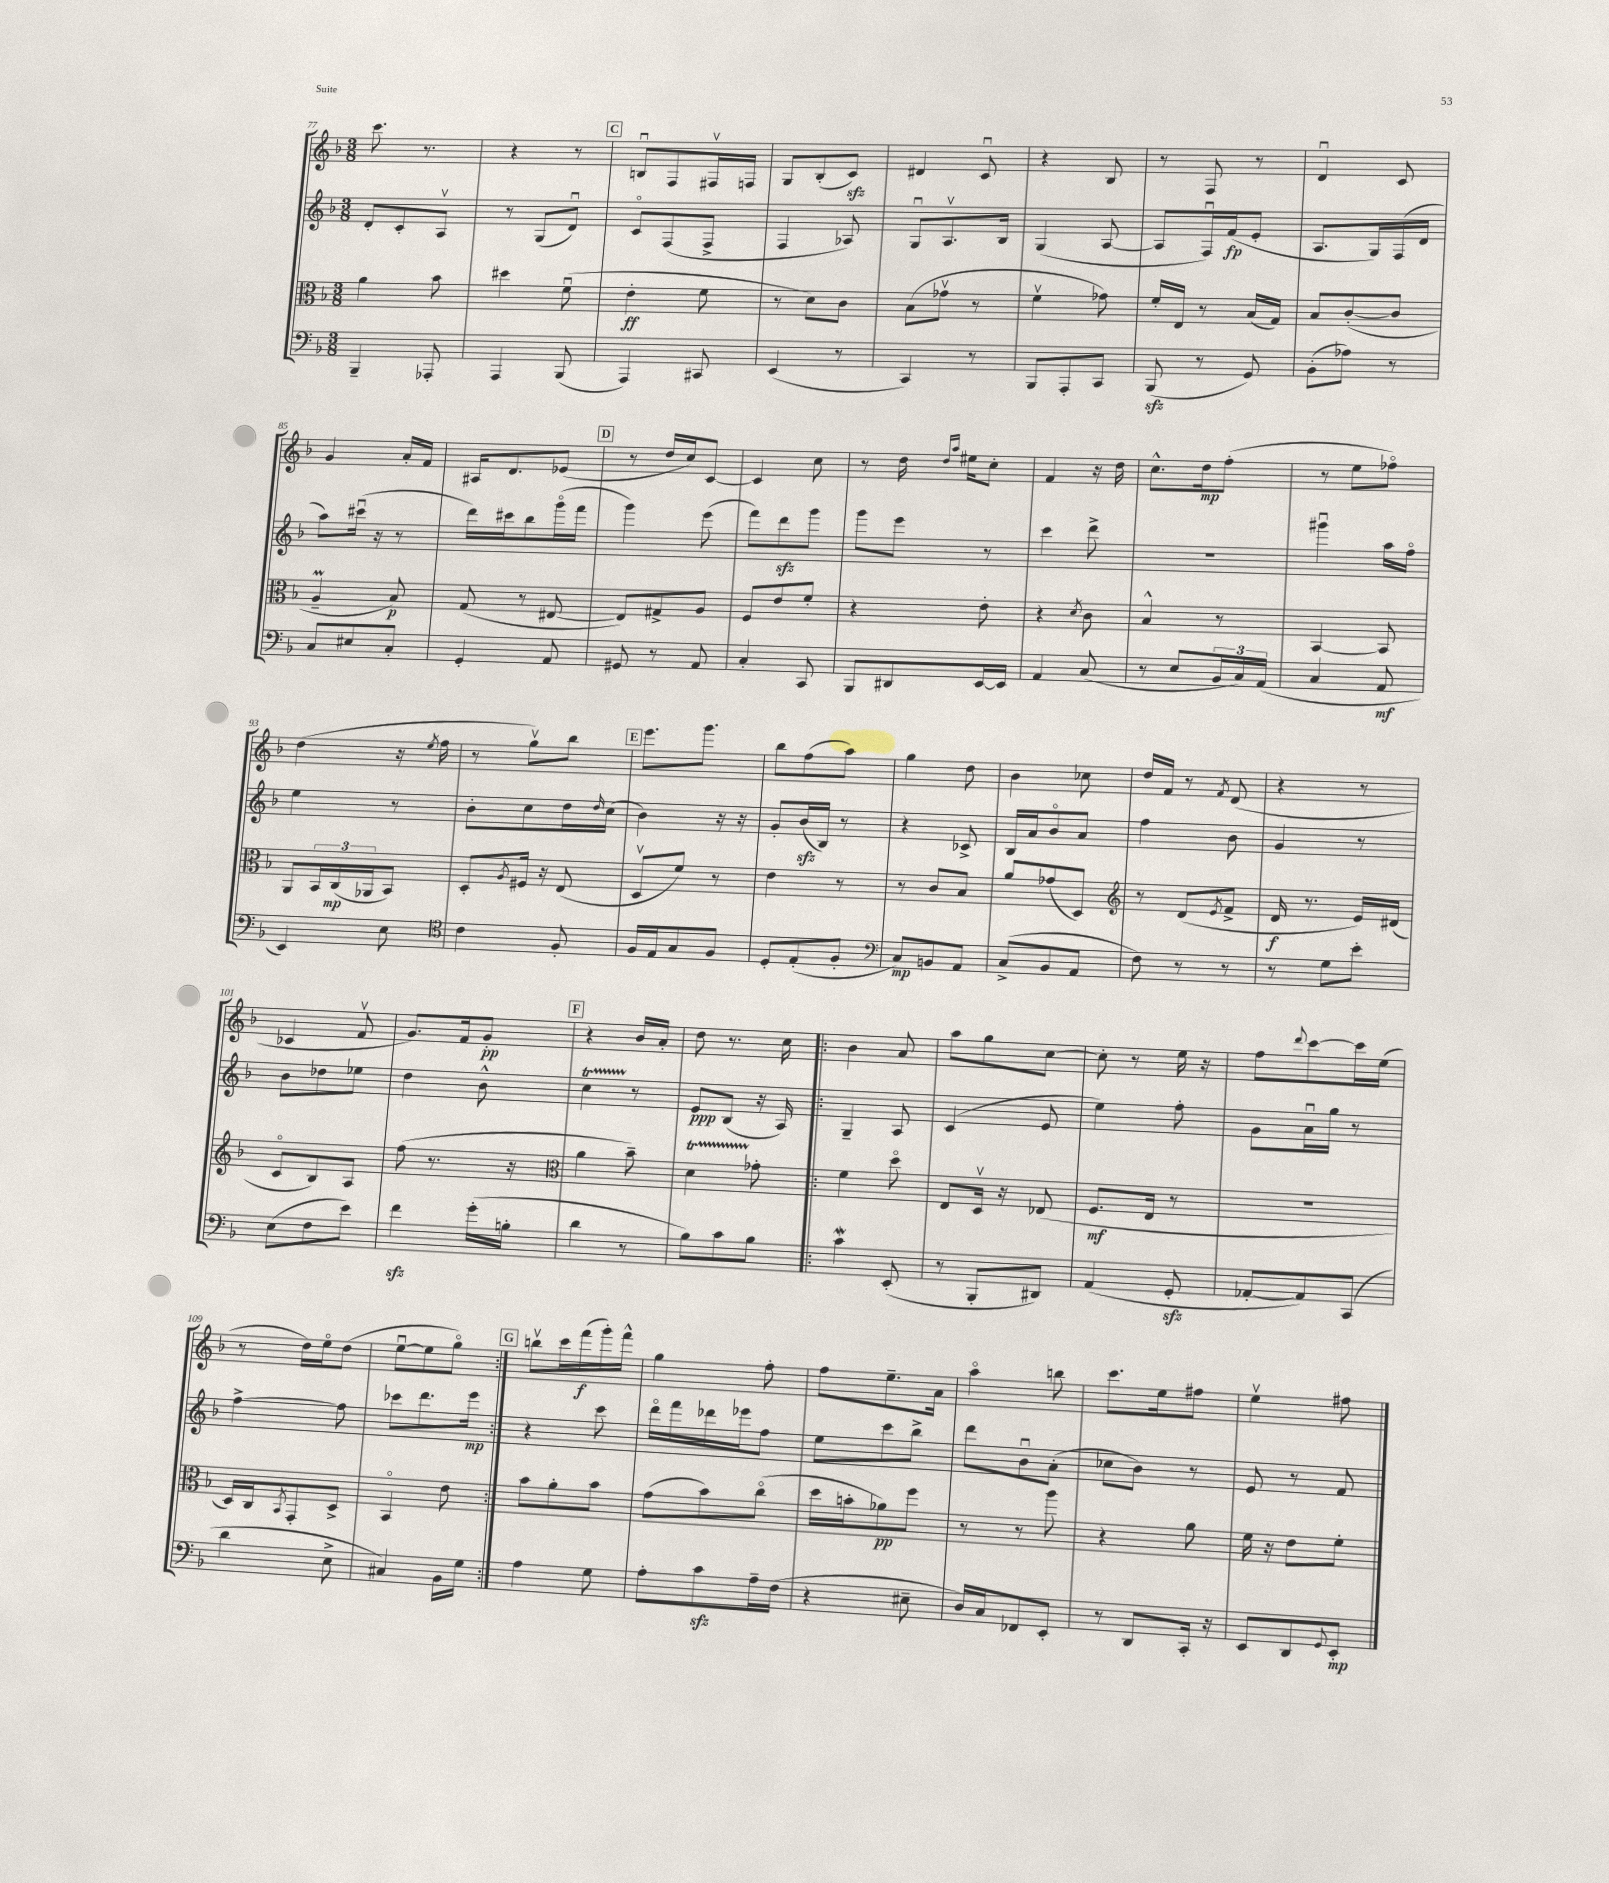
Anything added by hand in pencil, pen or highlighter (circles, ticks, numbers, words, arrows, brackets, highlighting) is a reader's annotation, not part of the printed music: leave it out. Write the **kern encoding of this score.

**kern	**kern	**kern	**kern
*staff4	*staff3	*staff2	*staff1
*clefF4	*clefC3	*clefG2	*clefG2
*k[b-]	*k[b-]	*k[b-]	*k[b-]
*M3/8	*M3/8	*M3/8	*M3/8
4BBB-~	4a	8d'	8.ccc
.	.	8c'	.
.	.	.	8.r
8AAA-'	8b-	8Av	.
=	=	=	=
4AAA	4dd#	8r	4r
.	.	(8G	.
(8BBB-	(8fu	8du)	8r
=	=	=	=
4AAA)	4e'	8co	8Bu
.	.	(8F	8F
8CC#	8f	8F^	16F#v
.	.	.	16F
=	=	=	=
(4EE	8r	4F	8G
.	8d)	.	(8B-'
8r	8c	8A-)	8c)
=	=	=	=
4CC)	(8B-	8Gu	4d#
.	8g-v	8.Av	.
8r	8r	.	8cu
.	.	16B-	.
=	=	=	=
8BBB-	4fv	(4G	4r
8AAA'	.	.	.
8CC	8g-)	[8A	8B-
=	=	=	=
(8BBB-	16f'	8A]	8r
.	16E	.	.
8r	8r	16Fu)	8F
.	.	(16f	.
8GG)	(16B-	8e'	8r
.	16G)	.	.
=	=	=	=
(8BB-'	8B-	8.A	4du
8A-)	([8c'	.	.
.	.	16G)	.
8r	8c]	(16F	8c
.	.	16d	.
=	=	=	=
8C	4A~	8aa)	4g
8E#	.	(16ccc#u	.
.	.	16r	.
8C'	8B-)	8r	16a'
.	.	.	16f
=	=	=	=
4GG'	(8G	16ddd)	16A#
.	.	16ccc#	8.d
.	8r	8bb-	.
8AA	[8E#	(16gggo	(8e-
.	.	16fff	.
=	=	=	=
8GG#	8E#])	4ggg)	8r
8r	8G#^	.	16dd
.	.	.	16cc)
8AA	8A	(8eee	[8c
=	=	=	=
4C'	8F	8fff)	4c]
.	8e	8ddd	.
8CC	8f'	8ggg	8cc
=	=	=	=
8BBB-	4r	8ggg	8r
8DD#	.	8eee	16dd
.	.	.	16qqdd
.	.	.	16qqaa
.	.	.	16ee#
[16EE	8e'	8r	8cc'
16EE]	.	.	.
=	=	=	=
4AA	4r	4ccc	4f
.	8qd	.	.
(8C	8c	8ddd^	16r
.	.	.	16dd
=	=	=	=
8r	4B-^^	4.r	8.cc^^
8E	.	.	.
.	.	.	16dd
24BB-	8r	.	(8ff'
24C)	.	.	.
(24AA	.	.	.
=	=	=	=
4C	[4BB-	4ggg#u	8r
.	.	.	8ee
8AA	8BB-]	16aa	8ff-o)
.	.	16ffo	.
=	=	=	=
4EE)	8AA	4ee	(4dd
.	24BB-	.	.
.	(24C	.	.
.	24AA-	.	.
8E	8BB-)	8r	16r
.	.	.	8qee
.	.	.	16ff
=	=	=	=
*clefC4	*	*	*
4c	8D'	8b-'	8r
.	8qA	.	.
.	16F#	8cc	8ggv)
.	16r	.	.
8F'	(8E	16dd	8bb-
.	.	16qqdd	.
.	.	(16cc	.
=	=	=	=
16F	8Dv	4b-)	8.eee
16E	.	.	.
8G	8f)	.	.
.	.	.	8.ggg
8F	8r	16r	.
.	.	16r	.
=	=	=	=
8D'	4e	8g'	8bb-
(8E'	.	(16b-	(8ff
.	.	16B-)	.
8F'	8r	8r	8aa)
=	=	=	=
*clefF4	*	*	*
8C)	8r	4r	4gg
8BB	8c	.	.
8AA	8B-	8c-^	8dd
=	=	=	=
(8C^	8a	16B-	4b-
.	.	16a	.
8BB-	(8g-	8b-o	.
8AA	8D)	8a	8cc-
=	=	=	=
*	*clefG2	*	*
8F)	8r	4ff	16dd
.	.	.	16f
8r	(8d	.	8r
.	8qe	.	8qf
8r	8f^	8b-	(8d
=	=	=	=
8r	16d	4g	4r
.	8.r	.	.
8G	.	.	.
8e'	16e)	8r	8r
.	(16d#	.	.
=	=	=	=
(8E	8co	8b-	4c-
8F	8B-)	8dd-	.
8e)	8A	8ee-	8fv
=	=	=	=
4f	(8ff	4dd	8.g)
.	8.r	.	.
.	.	.	16f
(16g'	.	8b-^^	8g'
16B'	16r	.	.
=	=	=	=
*	*clefC3	*	*
4d	4a	4cc	4r
8r	8b-~)	8r	16b-
.	.	.	16a'
=	=	=	=
8B-)	4d	8e	8dd
8c	.	(8B-	8.r
8B-	8g-'	16r	.
.	.	16A)	16cc
=!|:	=!|:	=!|:	=!|:
4c	4f	4G~	4b-
(8EE'	8ddo	8A	8a
=	=	=	=
8r	8E	(4c	8aa
8BBB-'	16Dv	.	8gg
.	16r	.	.
8DD#)	(8E-	8e	[8cc
=	=	=	=
(4AA	8.F	4ee)	8cc']
.	.	.	8r
.	16E	.	.
8GG'	8r	8ff'	16ee
.	.	.	16r
=	=	=	=
[8AA-'	4.r	8g	8ff
.	.	.	8qqddd
8AA-])	.	16au	[8ccc
.	.	16gg	.
(8CC	.	8r	16ccc]
.	.	.	(16ee
=	=	=	=
4d	16D)	[4ff^	8r
.	16C	.	.
.	8qBB-	.	.
.	8GG'	.	16dd)
.	.	.	16eeo
8E^	8D^	8ff]	(8dd
=	=	=	=
4C#)	4BB-o	8ccc-	[8eeu
.	.	8.ddd	8ee]
16BB-	8e	.	8ggo)
16G	.	16eee	.
=:|!	=:|!	=:|!	=:|!
4A	8b-	4r	8bbv
.	8a'	.	16ccc
.	.	.	(16fff
8G	8b-	8ccc	16ggg')
.	.	.	16fff^^
=	=	=	=
8A'	(8g	16dddo	4gg
.	.	16fff	.
8c	8b-)	16ddd-	.
.	.	16eee-	.
16A~	(8cco	8ff	8ff'
(16F	.	.	.
=	=	=	=
4r	16dd	8ee	8ff
.	16b'	.	.
.	8a-)	8ccc	8.ee~
8E#~	8ff	8bb-^	.
.	.	.	16a
=	=	=	=
16D)	8r	8ddd	4aao
16C	.	.	.
8FF-	8r	8b-u	.
8EE'	8aa	(8a'	8bb
=	=	=	=
8r	4r	8cc-	8.ccc
8DD	.	8b-)	.
.	.	.	16ee
16CC'	8a	8r	8ff#
16r	.	.	.
=	=	=	=
8EE	16f	8e	4eev
.	16r	.	.
8DD	8e	8r	.
8qqGG	.	.	.
8EE'	8f'	8f	8ff#
==	==	==	==
*-	*-	*-	*-
